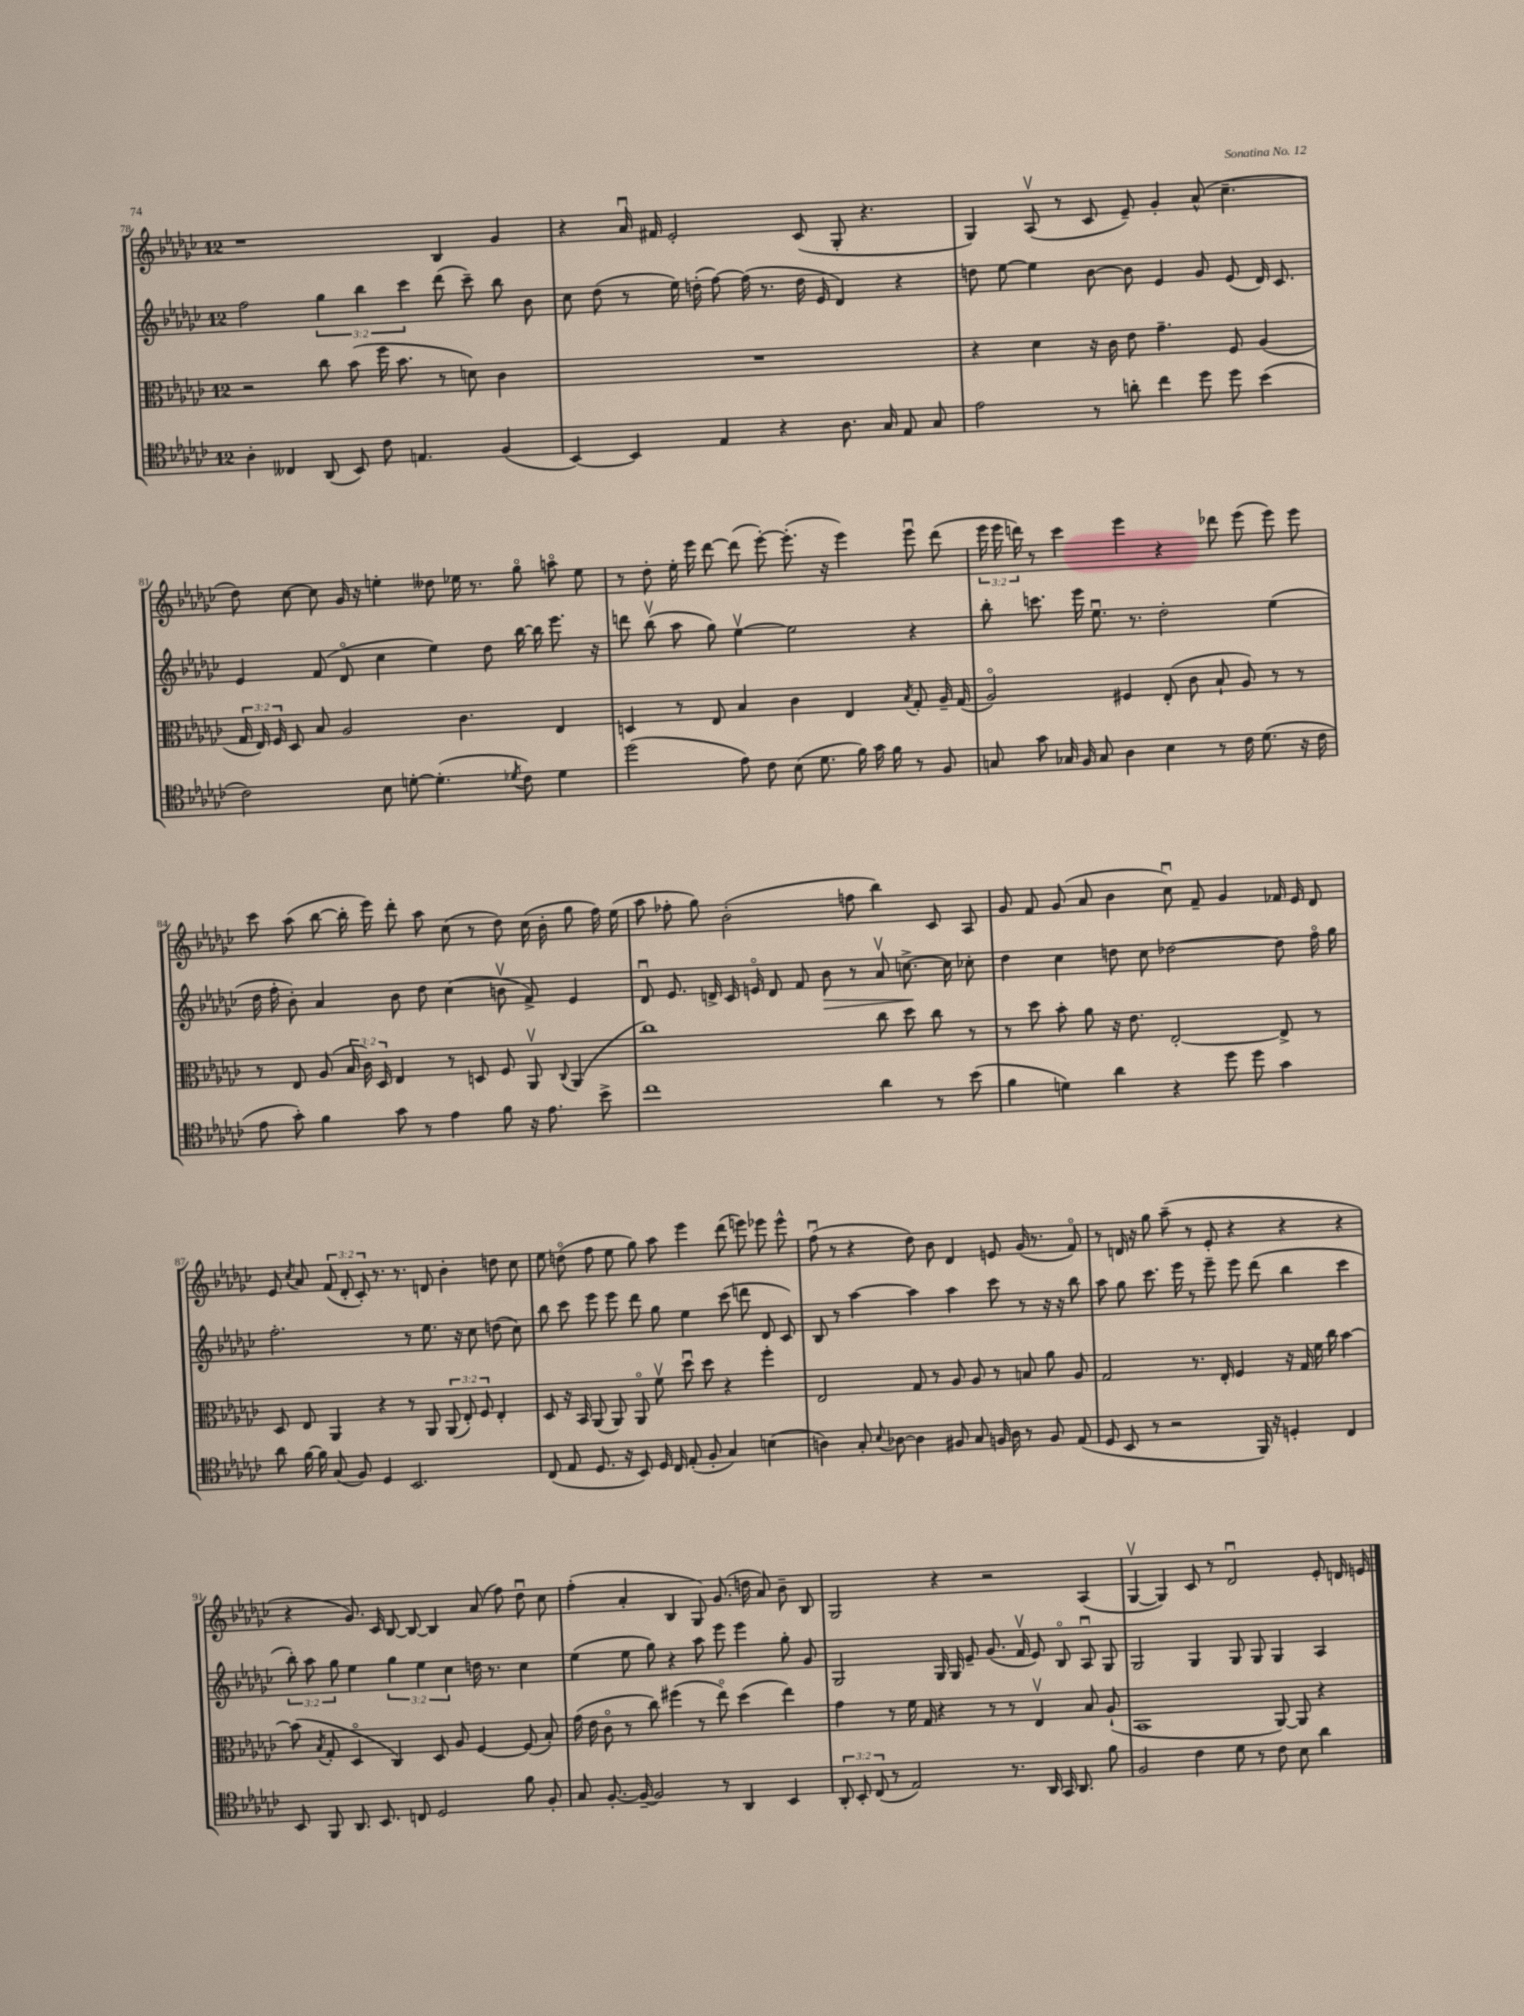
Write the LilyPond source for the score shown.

<<
\new StaffGroup <<
\new Staff = "s0" {
    \clef treble \key ges \major \once \override Staff.TimeSignature.style = #'single-digit \time 12/8 \override Staff.TupletNumber.text = #tuplet-number::calc-fraction-text
    \autoBeamOff r1 bes4 ges'4 |
    r4 aes'16\downbow fis'16 ees'2-. ces'8( ges8-. r4. |
    ges4) aes8\upbow( r8 ces'8 ees'8--) ges'4-. aes'8-^( ces''4.-- |
    des''8) ces''8~ ces''8 ges'16 r16 e''4-. deses''8 ees''16 r8. ges''8\flageolet a''8\flageolet ees''8 |
    r8 des''8-. ees''16-. ees'''16 des'''8~ des'''8( ees'''8~-.) ees'''8.-.( r16 ees'''4) ees'''8\downbow des'''8( |
    \tuplet 3/2 { ees'''16 ees'''16 d'''16) } r8 ces'''4 ees'''4 r4 des'''8 ees'''8( ees'''8) ees'''8 |
    ces'''8 aes''8( bes''8~ bes''16-. ees'''16) des'''8-. aes''8 ces''8( r8 des''8) ces''16( bes'16-. ges''8 f''16) ees''16( |
    aes''8 fes''8-. ges''8) bes'2-.( f''8 bes''4) ces'8 aes8 |
    ges'8 f'8 ges'8( aes'8 bes'4 ces''8\downbow) f'8-- ges'4 fes'16 ees'16 des'8 |
    ees'8 \acciaccatura { ces''8 } aes'8 \tuplet 3/2 { f'8( des'8-. ces'8-.) } r8. r8. d'8 bes'4-. d''8 ces''8 |
    ees''8 d''8\flageolet( f''8 ees''8 ges''8) aes''8 ees'''4 des'''8( e'''8) ees'''8 ees'''8-^ |
    f''8\downbow( r8 r4 des''8) bes'8 des'4 e'8 ges'16( r8. f'8\flageolet) |
    r8 d'16 r16 ges''8 aes''8--( r8 ees'8-. r4 r4 r4 |
    r4 ges'8.) ces'16 bes8~ bes8~ bes4 aes'8( f''8) des''8\downbow ces''8 |
    f''4-.( aes'4-. bes4 ges8) ges'8.( d''16 aes'8) bes'8-- bes8 |
    ges2 r4 r2 aes4( |
    ges4~\upbow ges4) ces'8 r8 des'2\downbow ees'8-. d'16 e'16 \bar "|." |
}
\new Staff = "s1" {
    \clef treble \key ges \major \once \override Staff.TimeSignature.style = #'single-digit \time 12/8 \override Staff.TupletNumber.text = #tuplet-number::calc-fraction-text
    \autoBeamOff f''2 \tuplet 3/2 { ges''4 bes''4 ces'''4 } des'''8( ces'''8--) bes''8 bes'8 |
    ces''8 des''8( r8 ees''16) d''16-.( f''8~) f''16( r8. d''16 ees'16 des'4) r4 |
    d''8 ees''8~ ees''4 bes'8~ bes'8 ees'4 ges'8 ees'8( des'16) ces'8. |
    ees'4 f'8( des'8\flageolet ces''4 ees''4) des''8 bes''16~ bes''16 ees'''8. r16 |
    d'''8 bes''8\upbow( aes''8 ges''8) ees''4~\upbow ees''2 r4 |
    bes''8-. c'''8. ees'''16 ees''8.\downbow r8. des''2-. ees''4( |
    des''16 f''16-. bes'8-.) aes'4 bes'8 des''8 ces''4( b'8\upbow f'8->) ees'4 |
    des'8\downbow ees'8. d'16-> ces'16 e'16\flageolet d'8 f'8 bes'8\> r8 aes'8\upbow c''8.~->\! c''16 ces''8-. |
    des''4 ces''4 d''8 ces''8 des''2~ des''8 f''16\flageolet ges''16 |
    f''2.-. r8 ees''8. r16 ces''8 d''8( ces''8) |
    bes''8 ces'''8 ees'''8 ees'''8 des'''8 ges''8 ees''4 ces'''8( d'''8 des'8 ces'8) |
    bes8 r8 aes''4~ aes''4 aes''4 ces'''8 r8 r16 r16 bes''8 |
    aes''8 ges''8 ces'''8. ees'''16 r8 ees'''8-- ees'''8 des'''8( bes''4 ces'''4 |
    \tuplet 3/2 { bes''8-.) aes''8 ges''8 } ees''4 \tuplet 3/2 { ges''4 ees''4 ces''4 } d''16 r8. ces''4 |
    ees''4( ees''8 ges''8) r4 aes''8 ees'''8 ees'''4 ges''8-. ges'8 |
    ges2 ges16 ges16 ees'8-- ges'8.( f'16\upbow ees'8) bes8\flageolet aes8\downbow ges8 |
    ges2 ges4 ges8 ges8 ges4 aes4 \bar "|." |
}
\new Staff = "s2" {
    \clef alto \key ges \major \once \override Staff.TimeSignature.style = #'single-digit \time 12/8 \override Staff.TupletNumber.text = #tuplet-number::calc-fraction-text
    \autoBeamOff r2 ces''8 bes'8( f''16 bes'8. r8 d'8) ces'4 |
    R1. |
    r4 des'4 r16 ces'16 ees'8 ges'4.-- f8 aes4( |
    \tuplet 3/2 { ges16 ees16) f16 } des8 bes8 aes2 ces'4. ees4 |
    d4 r8 ees8 bes4 ces'4 ees4 \acciaccatura { bes8 } ges8-. aes16-- ges16( |
    aes2\flageolet) fis4 ees8-.( ces'8 bes8-! aes8) r8 r8 |
    r8 ees8 aes8( \tuplet 3/2 { bes16 ces'16) des16 } ees4 r8 d8 f8 aes,8\upbow \appoggiatura { ces8 } aes,4( |
    ces''1) ces''8 des''8 ces''8 r8 |
    r8 des''8 bes'8-. aes'8 r16 ees'8. ees2~-. ees8-> r8 |
    des8 ees8 aes,4 r4 r8 aes,8 \tuplet 3/2 { aes,8( ees8-.) f8 } ees4-. |
    des8 r16 bes,16 aes,8( aes,8) aes,8\flageolet f'8\upbow des''8\downbow des''8 r4 f''4-. |
    ees2 ges8 r8 aes8 aes8 r8 b8 aes'8 aes8 |
    ges2 r8. ees16-. f4 r16 ges16 f'16 ces''16 bes'4~ |
    bes'8( \acciaccatura { bes8 } ges8-. des4\flageolet ces4) des8 aes8 f4~ f8( bes8-.) |
    ges'16( ees'16 ces'8\flageolet r8 ces''8) fis''4( r8 ees''8\flageolet) des''4( ees''4) |
    ges'4 r8 f'16 ges16 r4 r8 r8 ees4\upbow bes8 aes8-!( |
    bes,1 aes,8~) aes,8 r4 \bar "|." |
}
\new Staff = "s3" {
    \clef tenor \key ges \major \once \override Staff.TimeSignature.style = #'single-digit \time 12/8 \override Staff.TupletNumber.text = #tuplet-number::calc-fraction-text
    \autoBeamOff aes4-. ceses4 aes,8( bes,8) ces'8 e4. f4( |
    bes,4~) bes,4 ees4 r4 aes8. ges16 ees8 ges8 |
    ees'2 r8 a'8-. ces''4 des''8 des''8 bes'4( |
    ces'2) bes8 d'8~-. d'4.-.( \acciaccatura { des'8 } ces'8) des'4 |
    des''2( ees'8) ces'8 bes8( des'8. f'16) ges'16 f'16 r8 f8 |
    g8 ges'8 ges16 f16 ges8 aes4 bes4 r8 ces'16 des'8.( r16 ces'16 |
    ees'8 ges'8-.) f'4 ges'8 r8 ees'4 f'8 r16 ees'8. bes'8-> |
    ces''1 aes'4 r8 bes'8( |
    f'4 d'4) aes'4 r4 des''8 des''8 ges'4 |
    aes'8 f'16~ f'16 ges8( f8) des4 bes,2. |
    ces8( ees8 des8. r16 bes,8) des16 ces16 ees8-.( f8-. ges4) b4( |
    a4) ges8-. \appoggiatura { bes8 } aes8~ aes4 fis8 ges8 f16 aes16 r8 f8 ees8( |
    des8 bes,8 r8 r2 f,16) r16 d4-. ces4 |
    bes,8 f,8 aes,8. bes,8. c8 des2 f'8 f8-. |
    ges8 f8.~-. f16~-- f2 r8 aes,4 bes,4 |
    \tuplet 3/2 { aes,8-. bes,8-. ces8( } r8 ees2) r8. aes,16 ges,16 aes,8. f'8 |
    f2 ces'4 des'8 r8 ces'8 bes8 aes'4 \bar "|." |
}
>>
>>
\layout { \context { \Score currentBarNumber = #78 } }
